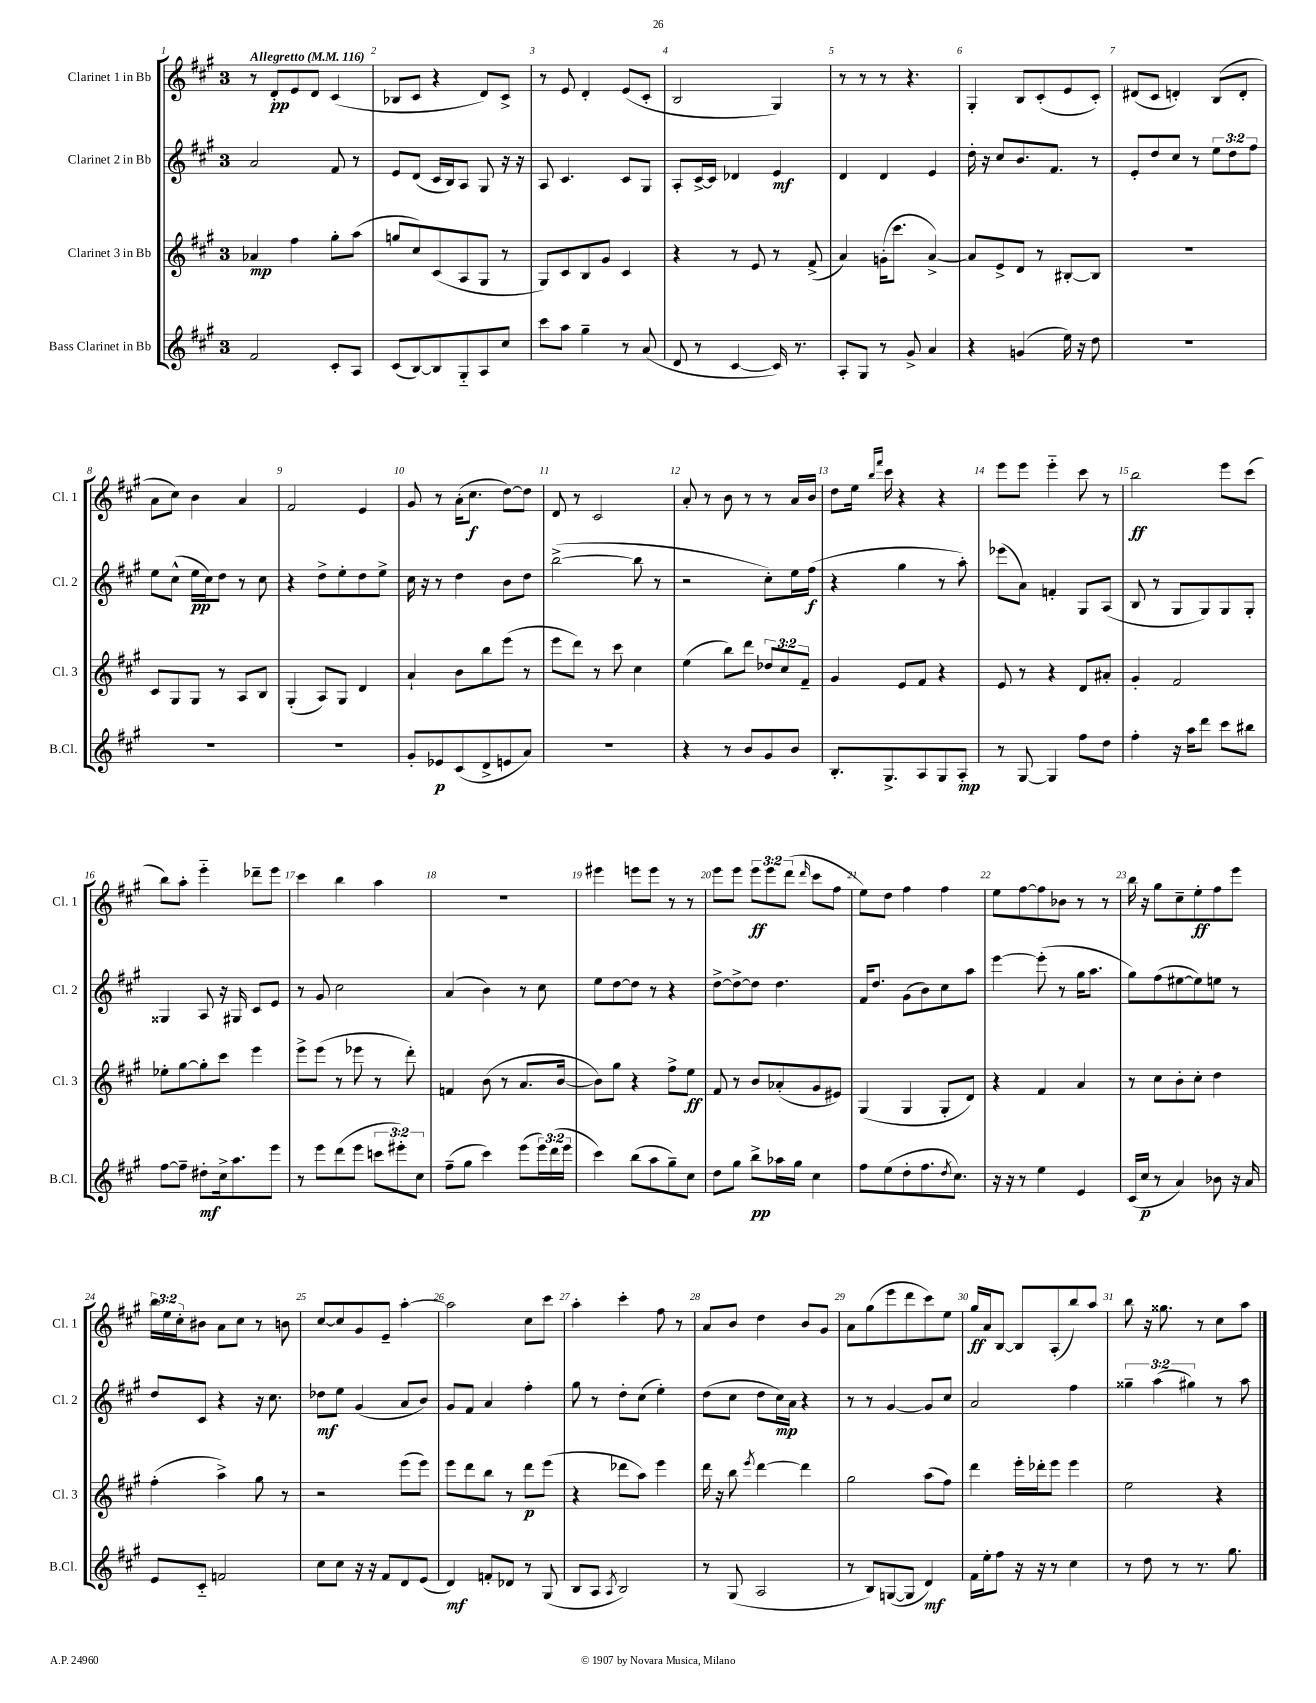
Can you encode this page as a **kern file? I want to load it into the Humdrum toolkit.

**kern	**kern	**kern	**kern
*staff4	*staff3	*staff2	*staff1
*clefG2	*clefG2	*clefG2	*clefG2
*k[f#c#g#]	*k[f#c#g#]	*k[f#c#g#]	*k[f#c#g#]
*M3/4	*M3/4	*M3/4	*M3/4
*MM116	*MM116	*MM116	*MM116
2f#	4a-	2a	8r
.	.	.	8d'
.	4ff#	.	8e
.	.	.	8d
8c#'	8gg#'	8f#	(4c#
8A	(8aa	8r	.
=	=	=	=
(8c#	8gg	8e	8B-
[8B)	8cc#)	(8d	8c#
8B]	(8c#	16c#	4r
.	.	16B)	.
8G#'~	8A	8A	.
8A	8G#	8G#	8d)
8cc#	8r	16r	8c#^
.	.	16r	.
=	=	=	=
8ccc#	8G#)	8A	8r
8aa	8c#	4.c#	8e
4gg#~	8B	.	4d'
.	8g#	.	.
8r	4c#	8c#	(8e
(8a	.	8G#	8c#'
=	=	=	=
8d	4r	8A'	2B
8r	.	[16c#^	.
.	.	16c#]	.
[4c#	8r	4d-	.
.	8e	.	.
16c#])	8r	4e	4G#)
8.r	.	.	.
.	(8f#^	.	.
=	=	=	=
8A'	4a)	4d	8r
8G#	.	.	8r
8r	(16g'	4d	8r
.	8.ccc#	.	.
8g#^	.	.	4.r
4a	[4a^)	4e	.
=	=	=	=
4r	8a]	16dd'	4G#'
.	.	16r	.
.	8e^	8cc#	.
(4g	8d	8.b	8B
.	8r	.	(8c#'
.	.	8.f#	.
16ee)	[8B#'	.	8e
16r	.	.	.
8dd	8B#]	8r	8c#')
=	=	=	=
2.r	2.r	8e'	(8d#
.	.	8dd	8c#
.	.	8cc#	4d')
.	.	8r	.
.	.	12ee	(8B
.	.	12dd	.
.	.	.	8d'
.	.	12ff#	.
=	=	=	=
2.r	8c#	8ee	8a
.	8G#	(8cc#^^	8cc#)
.	8G#	16ee	4b
.	.	16cc#)	.
.	8r	8dd	.
.	8A	8r	4a
.	8B	8cc#	.
=	=	=	=
2.r	(4G#'	4r	2f#
.	8A)	8dd^	.
.	8G#	8ee'	.
.	4d	8dd	4e
.	.	8ee^	.
=	=	=	=
8g#'	4a`	16cc#	8g#
.	.	16r	.
8e-	.	8r	8r
(8c#	8b	4dd	(16a'
.	.	.	8.cc#
8d^	8bb	.	.
8e	(8eee	8b	[8dd)
8a)	8r	8dd	8dd]
=	=	=	=
2.r	8eee	([2bb^	8d
.	8ddd)	.	8r
.	8r	.	2c#
.	8ccc#	.	.
.	4cc#	8bb]	.
.	.	8r	.
=	=	=	=
4r	(4ee	2r	8a'
.	.	.	8r
8r	8bb)	.	8b
8b	8ddd	.	8r
8g#	12dd-	8cc#')	8r
.	12cc#	.	.
8b	.	16ee	16a
.	12f#~	.	.
.	.	(16ff#	16b
=	=	=	=
8.B'	4g#	4r	8dd
.	.	.	16ee
.	.	.	16qqbb
.	.	.	16qqfff#
8.G#^	.	.	16ccc#
.	8e	4gg#	4r
8A	8f#	.	.
8G#	4r	8r	4r
8A'	.	8aa')	.
=	=	=	=
8r	8e	(8eee-	8eee
[8G#	8r	8a)	8eee
4G#]	4r	4f'	4eee'~
8ff#	8d	8G#	8ccc#
8dd	8a#'	(8A	8r
=	=	=	=
4ff#'	4g#'	8B	2bb
.	.	8r	.
16r	2f#	8G#	.
16aa	.	.	.
8ddd	.	8G#)	.
8ccc#	.	8G#	8eee
8bb#	.	8G#'	(8ccc#
=	=	=	=
[8ff#	8ee-'	4G##	8bb)
8ff#~]	[8gg#	.	8aa'
8dd#'	8gg#']	8A	4eee'~
16cc#^	8ccc#	16r	.
8.aa	.	16G#	.
.	4eee	8c#	8ddd-~
8eee	.	8e	8eee
=	=	=	=
8r	8eee^	8r	4ccc#
8eee	(8eee	8g#	.
(8ddd	8r	2cc#	4bb
8eee	8eee-	.	.
12ccc	8r	.	4aa
12eee#')	.	.	.
.	8ddd')	.	.
12cc#	.	.	.
=	=	=	=
(8ff#~	4f	(4a	2.r
8gg#	.	.	.
4ccc#)	(8b	4b)	.
.	8r	.	.
(8eee	8.a	8r	.
24eee)	.	8cc#	.
(24ddd	.	.	.
.	[16b	.	.
24eee	.	.	.
=	=	=	=
4ccc#)	8b])	8ee	4eee#
.	8gg#	[8dd	.
(8bb	4r	8dd]	8eee
8aa	.	8r	8eee
8gg#~)	8ff#^	4r	8r
8cc#	8ee	.	8r
=	=	=	=
8dd	8f#	[8dd^	8eee
8gg#	8r	8dd^_	8eee
8bb^	8b	8dd]	12eee
.	.	.	12eee
16aa-	(8a-'	4.dd	.
.	.	.	(12ddd
16gg#	.	.	.
.	.	.	16qqddd
4cc#	8g#	.	8ccc#
.	8e#)	.	8ff#
=	=	=	=
8ff#	(4G#	16f#	8ee)
.	.	8.dd	.
(8ee	.	.	8dd
8dd'	4G#	(8g#	4ff#
8.ff#	.	8b)	.
.	8G#'	8cc#	4ff#
8qdd	.	.	.
8.cc#)	.	.	.
.	8d)	8aa	.
=	=	=	=
16r	4r	[4eee	8ee
16r	.	.	.
8r	.	.	[8ff#
4ee	4f#	(8eee']	8ff#]
.	.	8r	8b-
4e	4a	16gg#	8r
.	.	8.aa	.
.	.	.	8r
=	=	=	=
(16c#	8r	8gg#)	16bb
16cc#	.	.	16r
8r	8cc#	(8ff#	8gg#
4a)	8b'	[8ee#	8cc#~
.	8cc#'	8ee#])	8ee'
8b-	4dd	8ee	8ff#
16r	.	8r	8eee
16a	.	.	.
=	=	=	=
8e	(4ff#'	8dd	24bb
.	.	.	24ee
.	.	.	24cc#'
8c#'~	.	8c#	8b#
2f	4aa^)	4r	8a
.	.	.	8cc#
.	8gg#	16r	8r
.	.	8.cc#	.
.	8r	.	8b
=	=	=	=
8cc#	2r	8dd-	[8cc#
8cc#	.	8ee	8cc#]
16r	.	(4g#	8g#
16r	.	.	.
8f#	.	.	8e~
8d	(8eee	8a	[4aa'
(8e	8eee)	8b)	.
=	=	=	=
4d)	8eee	8g#	2aa]
.	8ddd	8f#	.
8f'	8bb	4a	.
8d-	8r	.	.
8r	8ddd	4ff#'	8cc#
(8G#	(8eee	.	8ccc#
=	=	=	=
8B	4r	8gg#	4aa'
8A	.	8r	.
8qA	.	.	.
2B)	8ddd-	8dd'	4ccc#'
.	8aa)	(8cc#	.
.	4eee	4ee')	8ff#
.	.	.	8r
=	=	=	=
8r	16ddd	(8dd	8a
.	16r	.	.
(8G#	8bb	8cc#	8b
.	8qeee	.	.
2A	[4ddd	8dd	4dd
.	.	16cc#)	.
.	.	16a	.
.	4ddd]	4r	8b
.	.	.	8g#
=	=	=	=
8r	2gg#	8r	8a
8B)	.	8r	(8gg#
([8G	.	[4g#	8eee
8G]	.	.	8ddd
4d)	(8aa	8g#]	8ccc#)
.	8ff#)	8cc#	8ee
=	=	=	=
16f#	4ddd	2a	16gg#
16ee'	.	.	16a
8ff#	.	.	[8B
16r	16eee'	.	8B]
16r	16ddd-'	.	.
8r	8eee	.	(8A'
4cc#	4eee	4ff#	8bb)
.	.	.	8aa
=	=	=	=
8r	2ee	6gg##~	8bb
8dd	.	.	16r
.	.	(6aa	.
.	.	.	8.gg##
8r	.	.	.
.	.	6gg#)	.
8.r	.	.	8r
.	4r	8r	8cc#
8.gg#	.	.	.
.	.	8aa	8aa
==	==	==	==
*-	*-	*-	*-
